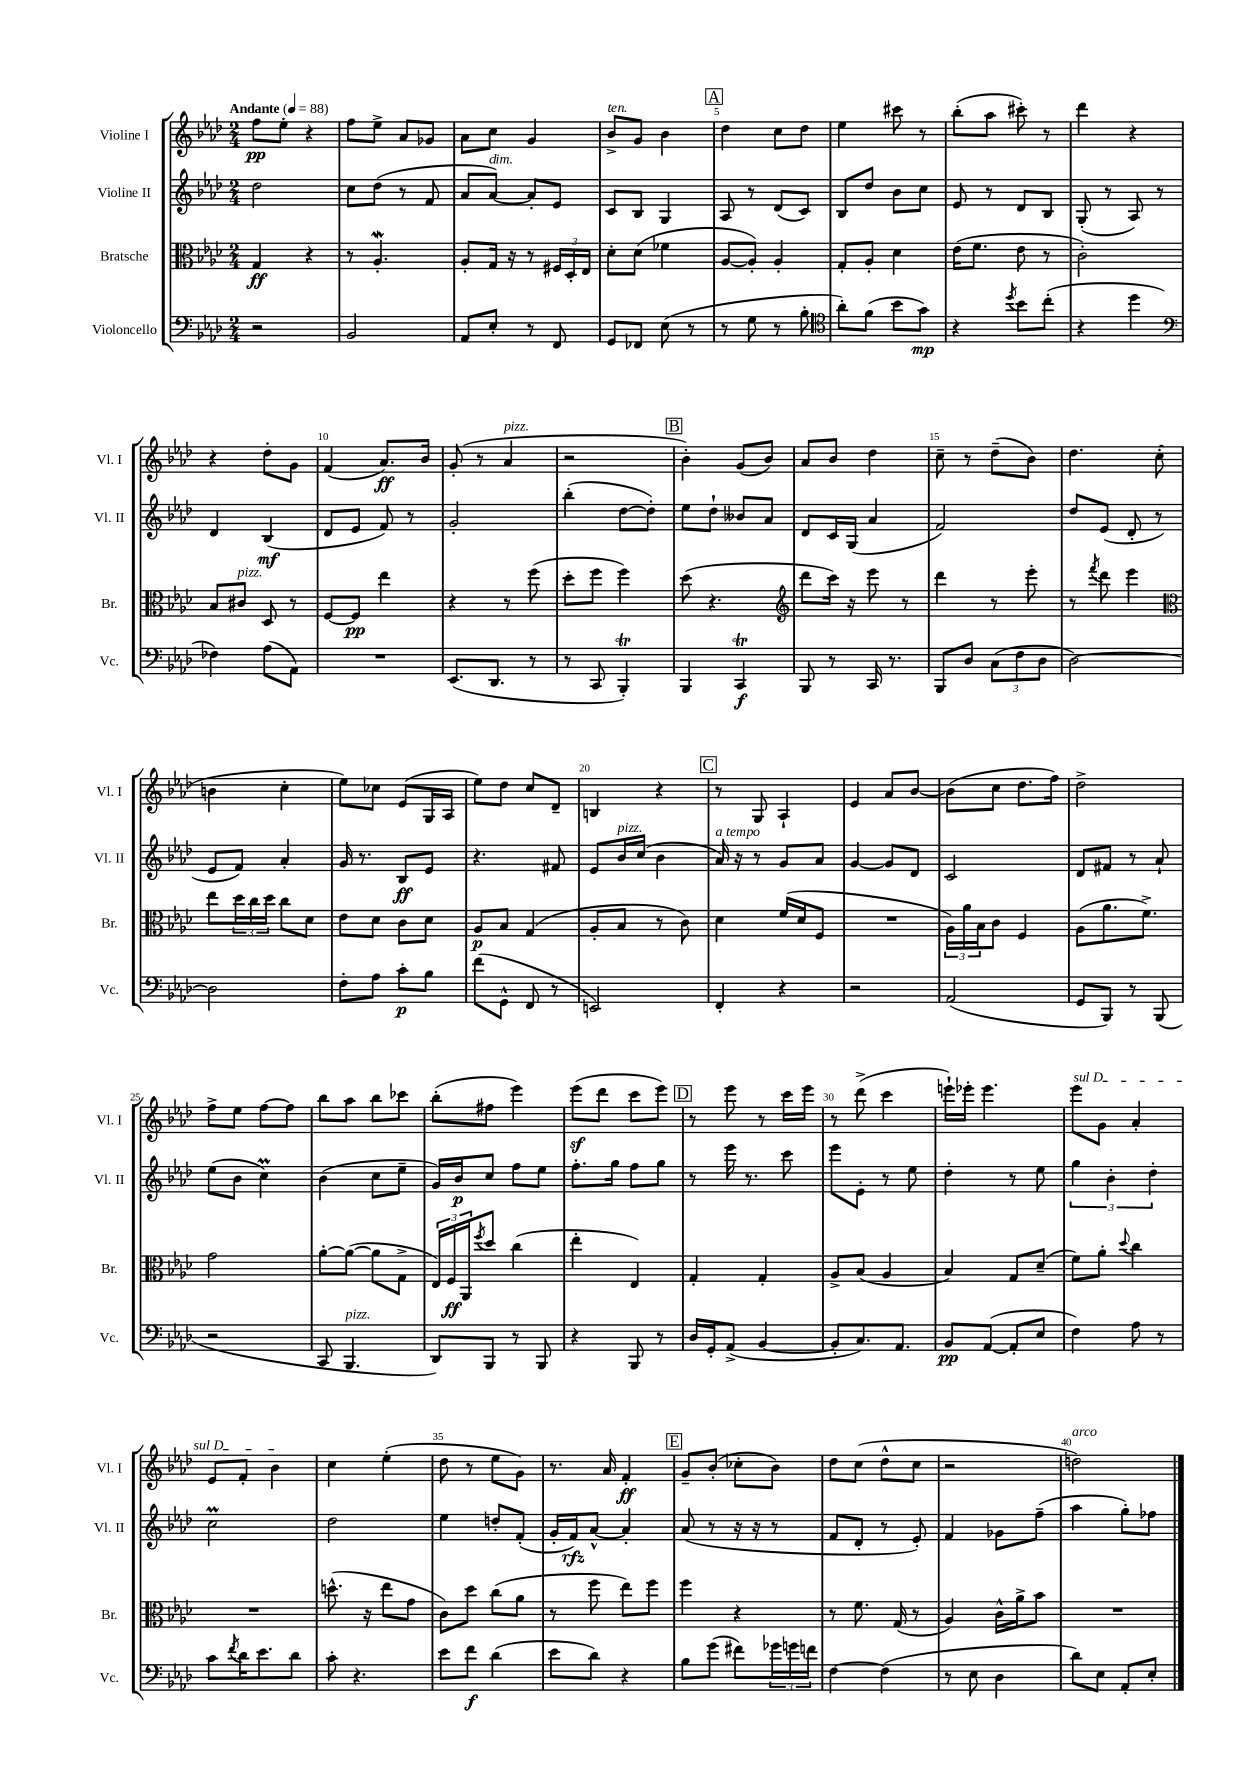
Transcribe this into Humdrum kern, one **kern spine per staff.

**kern	**kern	**kern	**kern
*staff4	*staff3	*staff2	*staff1
*clefF4	*clefC3	*clefG2	*clefG2
*k[b-e-a-d-]	*k[b-e-a-d-]	*k[b-e-a-d-]	*k[b-e-a-d-]
*M2/4	*M2/4	*M2/4	*M2/4
*MM88	*MM88	*MM88	*MM88
2r	4G	2dd-	8ff
.	.	.	8ee-'
.	4r	.	4r
=	=	=	=
2BB-	8r	8cc	8ff
.	4.A-'	(8dd-	8ee-^
.	.	8r	8a-
.	.	8f	8g-
=	=	=	=
8AA-	8A-'	8a-	8a-
8E-'	16G	[8a-)	8cc
.	16r	.	.
8r	8r	8a-']	4g
8FF	24F#	8e-	.
.	24D-'	.	.
.	24E-	.	.
=	=	=	=
8GG	8d-'	8c	8b-^
8FF-	(8d-	8B-	8g
(8E-	4f-	4G	4b-
8r	.	.	.
=	=	=	=
8r	[8A-	8A-	4dd-
8G	8A-'])	8r	.
8r	4A-'	(8d-	8cc
8B-'	.	8c)	8dd-
=	=	=	=
*clefC4	*	*	*
8a-')	8G'	8B-	4ee-
(8f	8A-'	8dd-	.
8b-	4d-	8b-	8ccc#
8g)	.	8cc	8r
=	=	=	=
4r	(16e-	8e-	(8bb-'
.	8.f	.	.
.	.	8r	8aa-
8qdd-	.	.	.
8b-	8e-	8d-	8ccc#')
(8cc'	8r	8B-	8r
=	=	=	=
4r	2c')	(8G'	4ddd-
.	.	8r	.
4dd-	.	8A-)	4r
.	.	8r	.
=	=	=	=
*clefF4	*	*	*
4F-)	8B-	4d-	4r
.	8c#	.	.
(8A-	8D-	(4B-	8dd-'
8AA-)	8r	.	8g
=	=	=	=
2r	[8F	8d-	(4f
.	8F]	8e-	.
.	4ee-	8f)	8.a-)
.	.	8r	.
.	.	.	16b-
=	=	=	=
(8.EE-	4r	2g'	(8g'
.	.	.	8r
8.DD-	.	.	.
.	8r	.	4a-
8r	(8ff	.	.
=	=	=	=
8r	8dd-'	(4bb-'	2r
8CC	8ff	.	.
4BBB-')	4ff)	[8dd-	.
.	.	8dd-'])	.
=	=	=	=
4BBB-	(8dd-	8ee-	4b-')
.	4.r	8dd-`	.
4CC	.	8b--	(8g
.	.	8a-	8b-)
=	=	=	=
*	*clefG2	*	*
8BBB-	8ddd-	8d-	8a-
8r	16ccc)	16c	8b-
.	16r	(16G	.
16CC	8eee-	4a-	4dd-
8.r	.	.	.
.	8r	.	.
=	=	=	=
8BBB-	4ddd-	2f)	8cc~
8D-	.	.	8r
(12C	8r	.	(8dd-~
12F	.	.	.
.	8eee-'	.	8b-)
12D-	.	.	.
=	=	=	=
[2D-)	8r	8dd-	4.dd-
.	8qfff	.	.
.	8ddd-	(8e-	.
.	4eee-	8d-'	.
.	.	8r	(8cc'
=	=	=	=
*	*clefC3	*	*
2D-]	8ee-	8e-	4b
.	24dd-	8f)	.
.	24cc	.	.
.	24dd-	.	.
.	8cc	4a-'	4cc'
.	8d-	.	.
=	=	=	=
8F'	8e-	16g	8ee-)
.	.	8.r	.
8A-	8d-	.	8cc-
8c'	8c	8B-	(8e-
8B-	8d-	8e-	16G
.	.	.	16A-
=	=	=	=
(8f	8A-	4.r	8ee-)
8GG^^	8B-	.	8dd-
8FF	(4G	.	8cc
8r	.	8f#	8d-~
=	=	=	=
2EE)	8A-'	8e-	4B
.	8B-	16b-	.
.	.	(16cc	.
.	8r	4b-	4r
.	8c)	.	.
=	=	=	=
4FF'	4d-	16a-)	8r
.	.	16r	.
.	.	8r	8G
4r	(16f	8g	4A-`
.	16d-	.	.
.	8F	8a-	.
=	=	=	=
2r	2r	[4g	4e-
.	.	8g]	8a-
.	.	8d-	[8b-
=	=	=	=
(2AA-	24A-)	2c	(8b-]
.	24a-	.	.
.	24B-	.	.
.	8c	.	8cc
.	4F	.	8.dd-
.	.	.	16ff)
=	=	=	=
8GG	(8A-	8d-	2dd-^
8BBB-)	8.a-	8f#	.
8r	.	8r	.
.	8.f^)	.	.
(8BBB-	.	8a-`	.
=	=	=	=
2r	2g	(8ee-	8ff^
.	.	8b-	8ee-
.	.	4cc)	[8ff
.	.	.	8ff]
=	=	=	=
8CC	[8a-'	(4b-	8bb-
4.BBB-	(8a-_	.	8aa-
.	8a-]	8cc	8bb-
.	8G^	8ee-~	8ccc-
=	=	=	=
8DD-)	24E-)	16g)	(8bb-'
.	24F	.	.
.	.	16b-	.
.	24AA-	.	.
.	8qff	.	.
8BBB-	8dd-	8cc	8ff#
8r	(4cc	8ff	4eee-)
8BBB-	.	8ee-	.
=	=	=	=
4r	4ee-'	8.ff'	(8eee-
.	.	.	8ddd-
.	.	16gg	.
8BBB-	4E-)	8ff	8ccc
8r	.	8gg	8eee-)
=	=	=	=
16D-	4G'	8r	8r
16GG'	.	.	.
(8AA-^	.	16eee-	8eee-
.	.	8.r	.
[4BB-	4G'	.	8r
.	.	8ccc	16ccc
.	.	.	16eee-
=	=	=	=
8BB-']	8A-^	8eee-	8r
8.C)	(8B-	8e-'	(8ddd-^
.	4A-	8r	4ccc
8.AA-	.	.	.
.	.	8ee-	.
=	=	=	=
8BB-	4B-)	4dd-'	16eee`)
.	.	.	16eee-'
([8AA-	.	.	4.eee-
8AA-']	8G	8r	.
8E-	(8d-~	8ee-	.
=	=	=	=
4F)	8f)	6gg	8eee-
.	8a-'	.	8g
.	.	6b-'	.
.	8qqdd-	.	.
8A-	4cc	.	4a-'
.	.	6dd-'	.
8r	.	.	.
=	=	=	=
8c	2r	2cc	8e-
8qf	.	.	.
16d-	.	.	8f'
8.e-	.	.	.
.	.	.	4b-
8d-	.	.	.
=	=	=	=
8c'	(8.dd^^	2dd-	4cc
4.r	.	.	.
.	16r	.	.
.	8ee-	.	(4ee-'
.	8g	.	.
=	=	=	=
8e-	8c)	4ee-	8dd-
8f	8dd-	.	8r
(4d-	(8cc	8dd'	8ee-
.	8a-	(8f'	8g)
=	=	=	=
8e-	8r	16g'	8.r
.	.	16f)	.
8d-)	8ff	[8a-^^	.
.	.	.	16a-
4r	8ee-)	4a-']	4f'
.	8ff	.	.
=	=	=	=
8B-	4ff	(8a-	8g~
(8g	.	8r	(8b-'
8f#)	4r	16r	8cc-'
.	.	16r	.
24g-	.	8r	8b-)
24g	.	.	.
24f	.	.	.
=	=	=	=
[4F	8r	8f	8dd-
.	8.f	8d-'	(8cc
(4F]	.	8r	8dd-^^
.	(16G	.	.
.	8r	8e-')	8cc
=	=	=	=
8r	4A-)	4f	2r
8E-	.	.	.
4D-	16c^^	8g-	.
.	16a-^	.	.
.	8b-	(8ff~	.
=	=	=	=
8d-)	2r	4aa-	2dd)
8E-	.	.	.
8AA-'	.	8gg')	.
8E-'	.	8ff-	.
==	==	==	==
*-	*-	*-	*-
